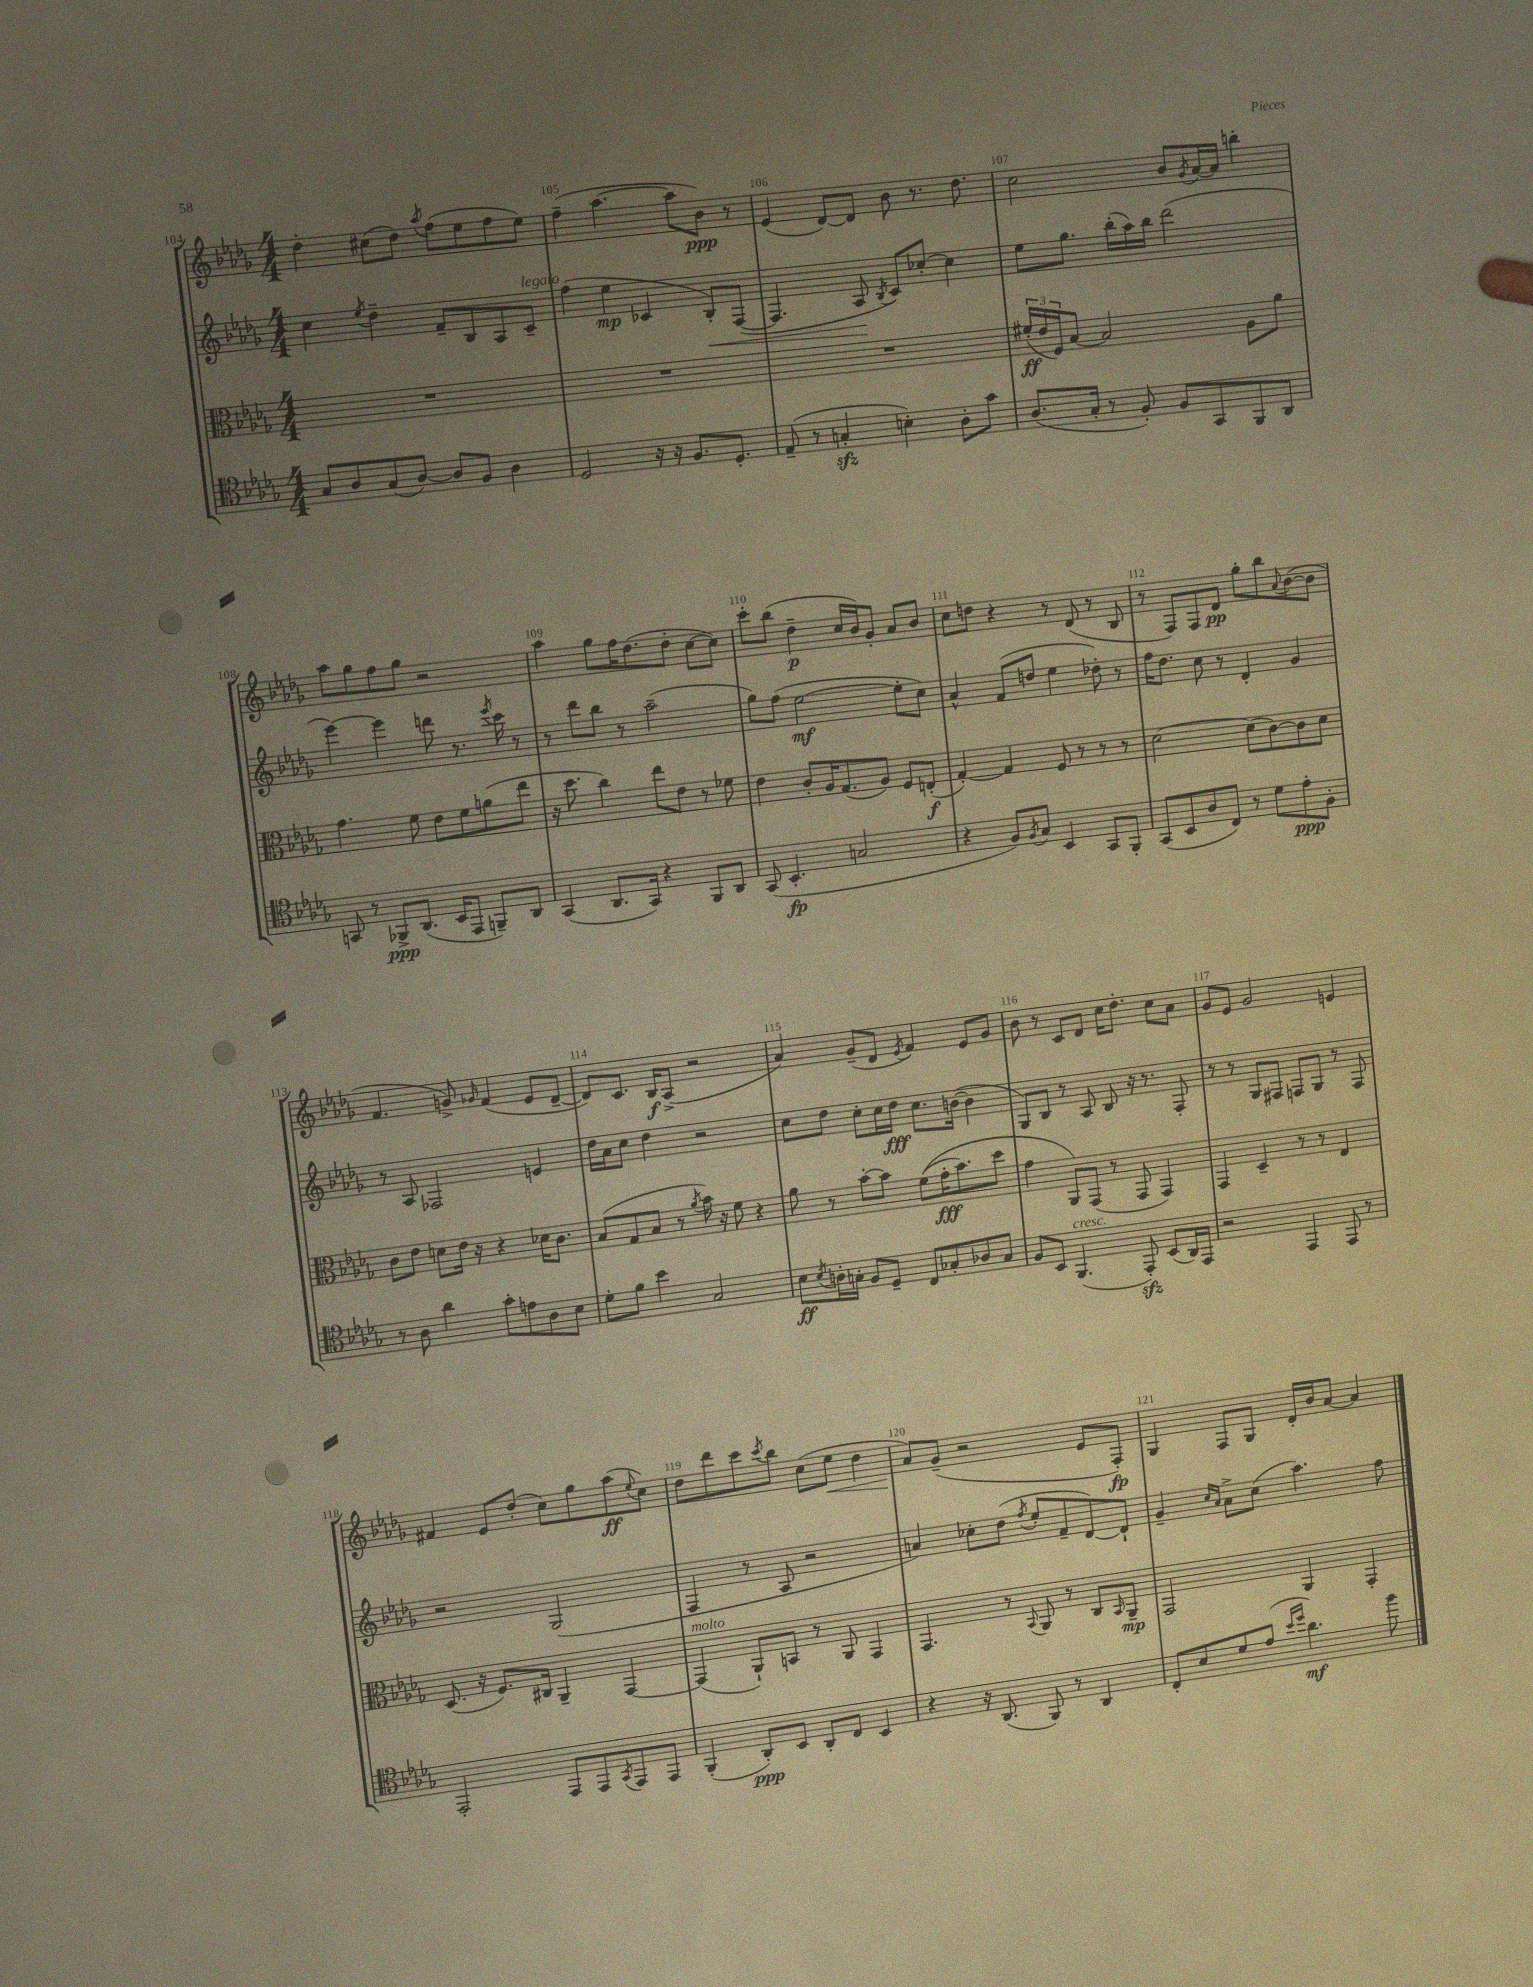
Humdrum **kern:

**kern	**kern	**kern	**kern
*staff4	*staff3	*staff2	*staff1
*clefC4	*clefC3	*clefG2	*clefG2
*k[b-e-a-d-g-]	*k[b-e-a-d-g-]	*k[b-e-a-d-g-]	*k[b-e-a-d-g-]
*M4/4	*M4/4	*M4/4	*M4/4
8G-	1r	4cc	4dd-'
8A-	.	.	.
.	.	8qee-	.
(8G-	.	4dd-~	(8cc#
[8A-)	.	.	8dd-)
.	.	.	8qaa-
8A-]	.	8f~	(8ff
8F	.	8B-	8ee-
4A-	.	8A-	8ff
.	.	8c~	8ee-)
=	=	=	=
2D-	1r	(4ff	(4ff~
.	.	4ee-	[4.aa-
16r	.	4c-	.
16r	.	.	.
8.F	.	.	8aa-]
.	.	8B-')	8b-)
8.D-'	.	.	.
.	.	([8F	8r
=	=	=	=
(8E-~	1r	4.F]	(4e-
8r	.	.	.
4G'	.	.	[8d-)
.	.	8A-	8d-]
.	.	8qB-	.
4B')	.	8c)	8b-
.	.	[8cc-'	8.r
8A-'	.	4cc-]	.
.	.	.	8.dd-
8g-	.	.	.
=	=	=	=
(8.A-	(24f#'	8ee-	2cc
.	24e-	.	.
.	24F)	.	.
.	[8B-	8.gg-	.
16G-'	.	.	.
8r	2B-]	.	.
.	.	(16bb-'	.
8F')	.	16aa-)	.
.	.	16bb-	.
8F	.	(2ddd-	8b-
.	.	.	8qg-
8GG-	.	.	[16a-
.	.	.	16a-]
8FF	8A-	.	4bb'
8AA-	8a-	.	.
=	=	=	=
8GG	4.g-	[4eee-)	8aa-
8r	.	.	8gg-
8FF-^	.	4eee-]	8ff
(8.AA-	8f	.	8gg-
.	8e-	8ddd	2r
16BB-	.	.	.
8EE-	8f	8.r	.
8FF~)	(8a	.	.
.	.	8qeee-	.
.	.	16ccc	.
8AA-	8ee-	8r	.
=	=	=	=
(4GG-	16r	8r	4aa-
.	8.dd-	.	.
.	.	8ddd-	.
8.AA-	4cc)	8bb-	8gg-
.	.	8r	16ff
16GG-)	.	.	(8.dd-
4r	8ee-	(2aa-~	.
.	8e-	.	8dd-'
8FF	8r	.	[8cc
8AA-	8f-	.	8cc])
=	=	=	=
(8GG-	4e-	8gg-)	8ccc'
4.BB-'	.	(8ff	(8bb-
.	8c'	[2ee-	4dd-~
.	16A-	.	.
.	(8.G-	.	.
2G	.	.	16cc
.	.	.	16b-)
.	8A-)	.	8g-'
.	8F	8ee-']	8a-
.	(8E'	8cc)	8b-
=	=	=	=
4r	[4G-')	4a-^^	8cc
.	.	.	8dd
8F)	4G-]	(8f	4r
8qF	.	.	.
8G-	.	8dd	.
4BB-	8F	4ee-	8r
.	8r	.	(8d-
8GG-	8r	8dd-')	8r
8FF'	8r	8r	8B-
=	=	=	=
(8GG-	[2d-	16ff	8r
.	.	8.dd-	.
8BB-	.	.	8F)
8A-	.	8cc	8F
8C)	.	8r	8d-
8r	(8d-]	4d-'	8gg-'
8d-	[8c)	.	8bb-
.	.	.	8qqa-
8e-'	8c]	4g-	([8b-
8F'	8d-	.	8b-]
=	=	=	=
8r	8c	8r	4.f
8A-	8e-	8A-	.
4a-	8d	2F-	.
.	16e-	.	8g^)
.	16r	.	.
.	.	.	16qqg-
8g-'	4r	.	(4f
8e	.	.	.
8A-	16d-	4e	8e-
.	8.c	.	.
8B-	.	.	[8d-~
=	=	=	=
8d-'	(8B-	16dd-	8d-])
.	.	16a-	.
8f	8G-	8cc	8.c
4b-	8B-	4dd-	.
.	.	.	16B-
.	8r	.	(8A-^
.	8qa-	.	.
2G-	16b-)	2r	2r
.	16r	.	.
.	8f	.	.
.	4r	.	.
=	=	=	=
8B-	8a-	8cc	4a-)
8qB-	.	.	.
16A'	8r	8dd-	.
16G'	.	.	.
8F	[8b-'	8cc'	(8g-~
8D-~	8b-]	16cc	8d-
.	.	16dd-	.
.	.	.	8qe-
8C	&((8f	8.cc	4f)
8G-'	16g-'	.	.
.	8.b-)	([16b	.
8A-	.	4b]	8e-
8G-	8dd-	.	8g-
=	=	=	=
8F	4g-	8G-)	8b-
8BB-	.	8B-	8r
(4.FF	8AA-&)	8r	8c
.	(8GG-	8A-	8d-
.	8r	8B-	16cc
.	.	.	8.dd-'
8EE-')	8GG-	16r	.
.	.	8.r	.
(8BB-	4GG-)	.	8cc
16AA-)	.	8F'	8a-
16EE-	.	.	.
=	=	=	=
2r	4GG-	8r	8g-
.	.	8r	8e-
.	4D-~	8G-	2g-
.	.	8F#	.
4EE-	8r	8F	.
.	8r	8G-	.
8EE-	4E-	8r	4e
8r	.	8F	.
=	=	=	=
2EE-'	(8.D-	2r	4f#
.	16r	.	.
.	8.F)	.	8e-
.	.	.	(8dd-'
.	16C#	.	.
8EE-	4AA-~	(2G-	8cc)
8EE-	.	.	8gg-
8qGG-	.	.	.
8EE-	[4GG-	.	(8aa-
.	.	.	8qqee-
8EE-	.	.	8cc)
=	=	=	=
(4FF'	(4GG-]	4F	8dd-
.	.	.	8ddd-
8AA-')	8AA-`)	8r	8ccc
.	.	.	8qccc
8BB-	8BB	8A-	8bb-
8AA-'	8r	2r	(8cc
8C	8AA-	.	8ee-
4BB-	4GG-	.	4dd-
=	=	=	=
4r	4.GG-	4a)	8a-)
.	.	.	(8g-~
16r	.	8cc-'	2r
(8.AA-	.	.	.
.	8r	(8dd-	.
.	8qqBB-	8qff	.
8FF)	8AA-	8ee-'	.
8r	8r	8f~	.
4AA-	8C	[8d-)	8e-
.	16qqBB-	.	.
.	8AA-~	8d-`]	8F')
=	=	=	=
8C'	2GG-	4g-~	4G-
8B-	.	.	.
.	.	16qqcc	.
.	.	16qqa-	.
8d-	.	8a-^	8F
(8e-	.	(8cc	8G-
16qqb-	.	.	.
16qqdd-	.	.	.
4.a-)	4AA-	4.aa-)	16d-'
.	.	.	16b-
.	.	.	[8a-
.	4GG-'	.	4a-]
8ff	.	8ff	.
==	==	==	==
*-	*-	*-	*-
